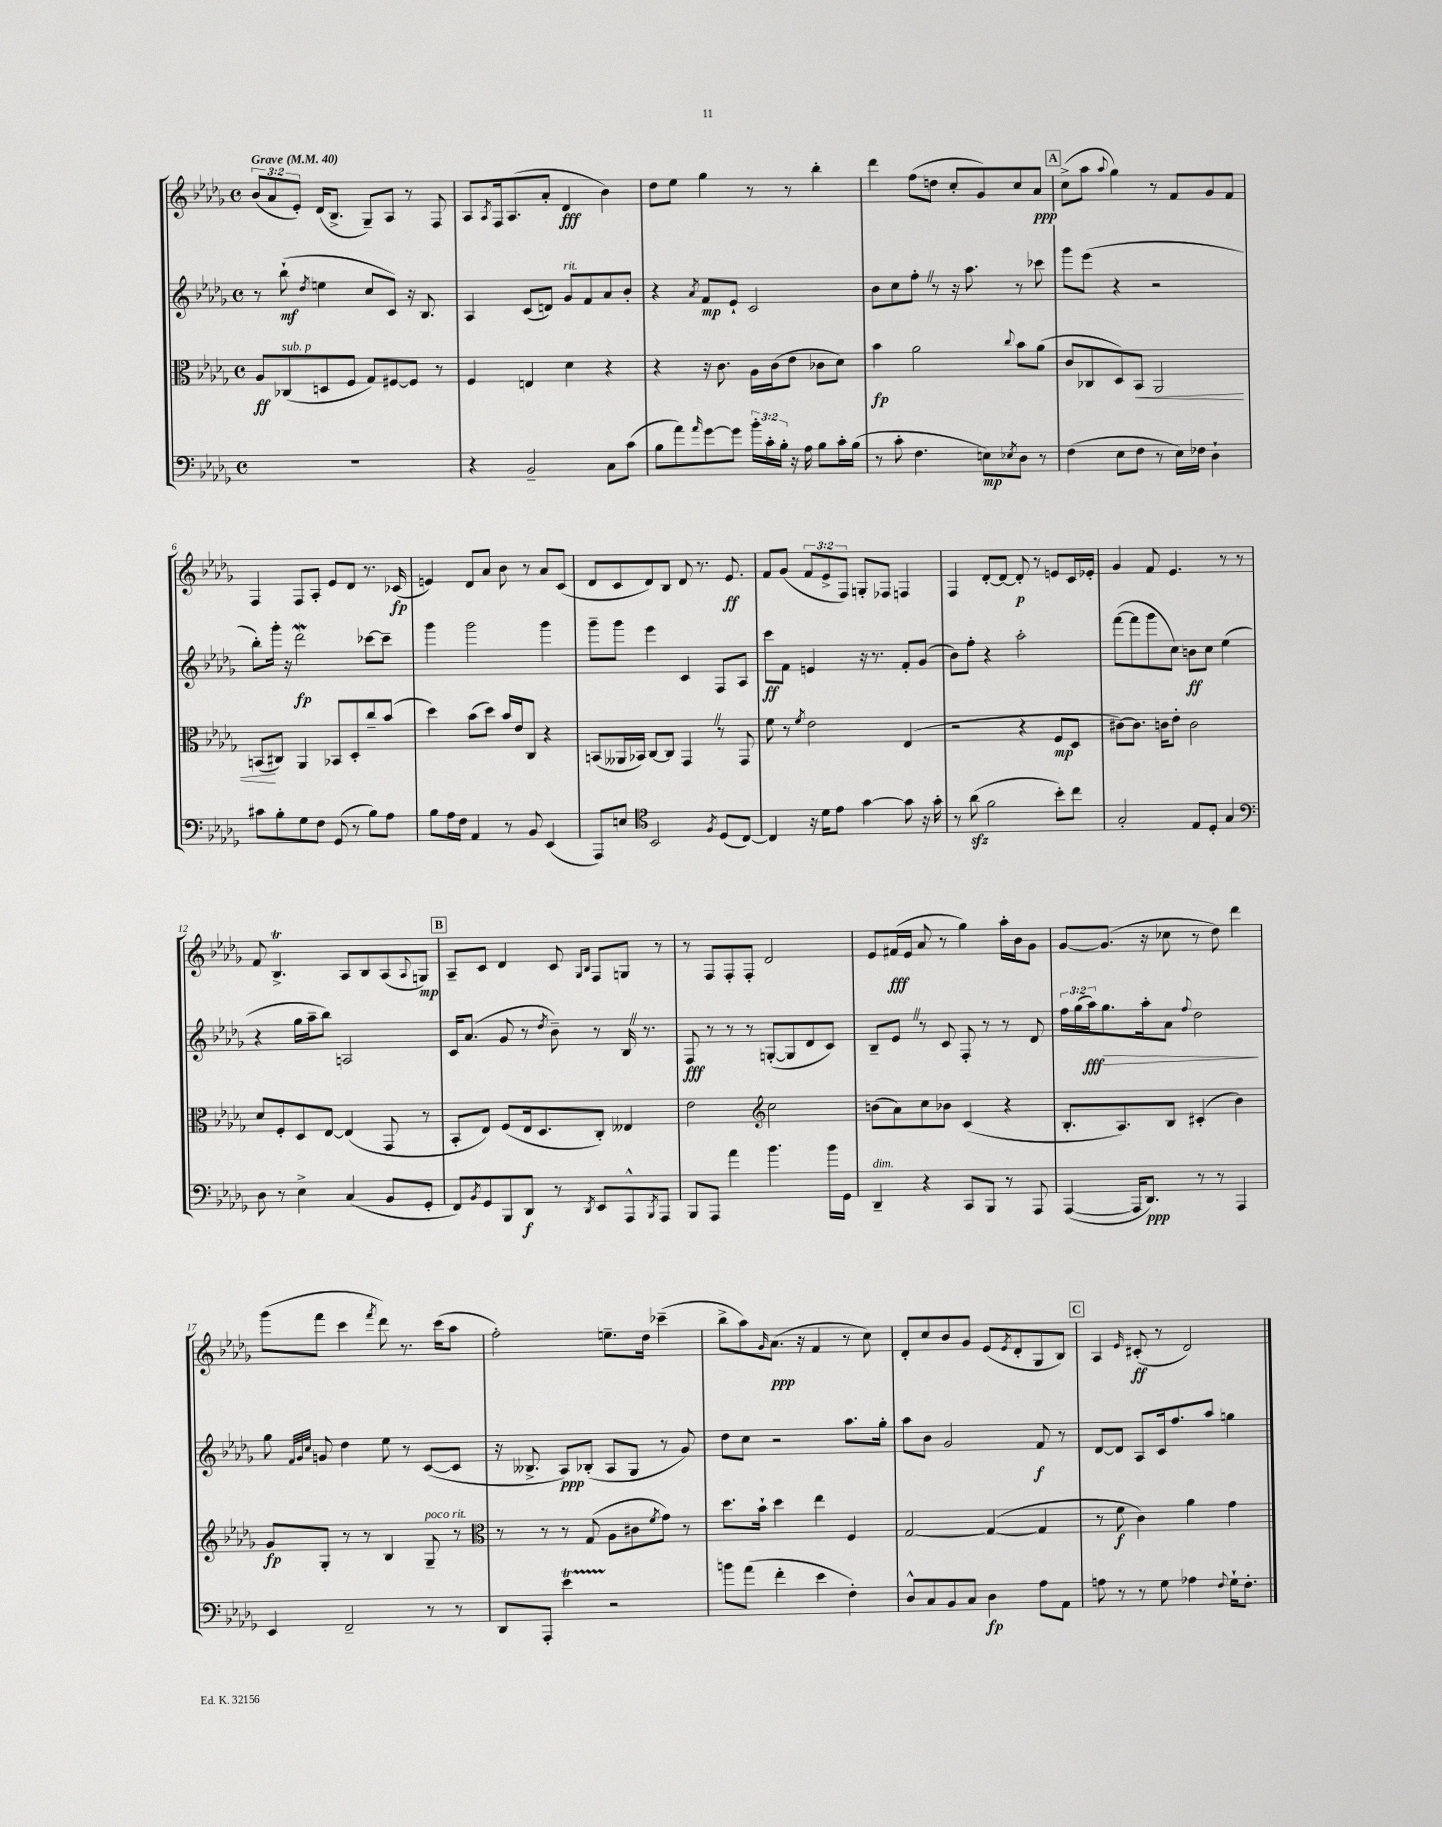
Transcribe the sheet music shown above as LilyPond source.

<<
\new StaffGroup <<
\new Staff = "s0" {
    \clef treble \key des \major \defaultTimeSignature \time 4/4 \override Staff.TupletNumber.text = #tuplet-number::calc-fraction-text \tempo "Grave" 4 = 40
    \tuplet 3/2 { bes'8( aes'8 ees'8-.) } des'16( bes8.-> ges8--) aes8 r8 f8 |
    aes8 \acciaccatura { aes8 } f16 aes8.( aes'8-. des'4\fff bes'4) |
    des''8 ees''8 ges''4 r8 r8 bes''4-. |
    des'''4 f''8( d''8 c''8-. ges'8) c''8 aes'8\ppp |
    \mark \markup { \box "A" } c''8->( aes''8 \appoggiatura { aes''8 } ges''4) r8 f'8 ges'8 f'8 |
    f4 f8 aes8-. ees'8 des'8 r8. ces'16\fp( |
    e'4) des'8 aes'8 bes'8 r8 aes'8 c'8( |
    des'8 c'8 des'8) bes8 des'8 r8. ees'8.\ff |
    f'8 ges'8( \tuplet 3/2 { f'8 ees'8-> f8) } g8-. fes8 f4 |
    f4 des'8~-. des'8~ des'8-.\p r8 e'8 c'16 ees'16-. |
    ges'4 f'8 ees'4. r8 r8 |
    f'8 bes4.->\trill aes8 bes8 aes8( \appoggiatura { aes8 } g8\mp) |
    \mark \markup { \box "B" } aes8-- c'8 des'4 c'8 \grace { ges16 bes16 } f8 g8 r8 |
    r8 f8 f8-. f8-. des'2 |
    ees'8 fis'16\fff( ees'16 aes'8 r8 ges''4) aes''16-. bes'16 ges'8 |
    ges'8~ ges'8.( r16 ces''8 r8 des''8) des'''4 |
    ges'''8( f'''8 c'''4 \acciaccatura { f'''8 } des'''8) r8. c'''16( aes''8 |
    f''2-.) e''8.-- des''16 ces'''4--( |
    bes''8-> aes''8) \grace { ges'16 } aes'8.\ppp( r16 f'4 r8 c''8) |
    des'8-. c''8 bes'8 ges'8 ees'8( \acciaccatura { ees'8 } des'8-. ges8 bes8) |
    \mark \markup { \box "C" } aes4 \grace { ees'16 } cis'8-.\ff( r8 des'2) \bar "|." |
}
\new Staff = "s1" {
    \clef treble \key des \major \defaultTimeSignature \time 4/4 \override Staff.TupletNumber.text = #tuplet-number::calc-fraction-text
    r8 bes''8-!\mf( \acciaccatura { des''8 } e''4 c''8 c'8) r16 bes8. |
    aes4 c'8( d'8) ges'8^\markup { \italic "rit." } f'8 aes'8 bes'8-. |
    r4 \acciaccatura { aes'8 } f'8\mp ees'8-! c'2 |
    bes'8 c''8 f''8-. \once \override BreathingSign.text = \markup { \musicglyph "scripts.caesura.straight" } \breathe r8 r16 aes''8. r8 ces'''8 |
    \mark \markup { \box "A" } ges'''8 ees'''8( r4 r2 |
    bes''8-.) ges'''16-. r16 des'''2\mordent\fp ces'''8~ ces'''8-- |
    ges'''4 ges'''2 ges'''4 |
    ges'''8-- ges'''8 ees'''4 c'4 f8 aes8 |
    c'''8\ff f'8 e'4 r16 r8. f'8-. ges'8( |
    bes'8) f''8-. r4 aes''2-. |
    f'''8~( f'''8 ges'''8 c''8) b'8\ff c''8 ees''4( |
    r4 ges''16 aes''16-- bes''8) a2 |
    \mark \markup { \box "B" } c'16 aes'8.( ges'8 r8 \acciaccatura { des''8 } bes'8--) r8 bes16 \once \override BreathingSign.text = \markup { \musicglyph "scripts.caesura.straight" } \breathe r8. |
    f8\fff r8 r8 r8 g8~-.( g8 des'8 c'8) |
    bes8-- ees'8 \once \override BreathingSign.text = \markup { \musicglyph "scripts.caesura.straight" } \breathe r8 c'8 f8-. r8 r8 des'8 |
    \tuplet 3/2 { f''16 ges''16( aes''16\fff) } ges''8.\> aes''16-. aes'8 \appoggiatura { f''8 } des''2\! |
    ges''8 \grace { f'32 ges'32 c''32 } g'8 des''4 ees''8 r8 c'8~( c'8 |
    r16 beses8.-> aes8\ppp) bes8-.( aes8 ges8 r8 ges'8) |
    des''8 c''8 r2 aes''8. ges''16-. |
    aes''8 bes'8 ges'2 f'8\f r8 |
    \mark \markup { \box "C" } des'8~ des'8 aes8 c'16 f''8. aes''8 g''4 \bar "|." |
}
\new Staff = "s2" {
    \clef alto \key des \major \defaultTimeSignature \time 4/4
    aes8\ff ces8^\markup { \italic "sub. p" }( d8 f8 ges8) fis8~ fis8 r8 |
    f4 e4 des'4 r4 |
    r4 r16 c'8. aes16 c'16( ees'8 ces'8 des'8) |
    bes'4\fp aes'2 \appoggiatura { c''8 } bes'8 aes'8( |
    \mark \markup { \box "A" } c'8 ces8 des8) bes,8\< aes,2 |
    b,8\!( cis8) aes,4 bes,8 des8-. c''8-- bes'8( |
    des''4) bes'8( des''8) bes'16 ees'16 c8 r4 |
    b,8( aeses,16 bes,16) c8~ c8 ges,4 \once \override BreathingSign.text = \markup { \musicglyph "scripts.caesura.straight" } \breathe r8 ges,8 |
    f'8 r8 \acciaccatura { f'8 } ees'2 ees4( |
    r2 r4 f8\mp des8 |
    cis'8~) cis'8. c'16 ees'8-. c'2 |
    des'8 f8-. des8 ees8~ ees4( ges,8 r8 |
    \mark \markup { \box "B" } bes,8-. ees8) f8( ees16 des8. c8-.) eeses4 |
    ees'2 \clef treble c''2 |
    b'8( aes'8) c''8 bes'8 c'4( r4 |
    bes8.-. aes8.) bes8 cis'4-.( bes'4) |
    ges'8\fp ges8-. r8 r8 bes4 ges8--^\markup { \italic "poco rit." } r8 |
    \clef alto r8 r8 r8 ges8( aes8 cis'8 \acciaccatura { f'8 } ges'8) r8 |
    des''8. bes'16-! des''4 ees''4 f4 |
    ges2~ ges4~( ges4 |
    \mark \markup { \box "C" } r8 f'8\f c'4) aes'4 ges'4 \bar "|." |
}
\new Staff = "s3" {
    \clef bass \key des \major \defaultTimeSignature \time 4/4 \override Staff.TupletNumber.text = #tuplet-number::calc-fraction-text
    R1 |
    r4 bes,2-- c8 c'8( |
    bes8 aes'8) \grace { aes'16 } ges'8~ ges'8 \tuplet 3/2 { bes'16-. c'16-. bes16-. } r16 aes16 bes8 c'16-. bes16( |
    r8 c'8-. f4. e8\mp) \acciaccatura { ees8 } des8 r8 |
    \mark \markup { \box "A" } f4( ees8 f8 r8 ees16) fes16 des4-! |
    cis'8 bes8-. ges8 f8 ges,8( r8 bes8) aes8 |
    bes8 aes16 f16 aes,4 r8 bes,8 ees,4( |
    aes,,8) e8 \clef tenor bes,2 \acciaccatura { f8 } des8( c8~) |
    c4 r16 des'16 ees'8 ges'4~ ges'8 r16 ges'16-. |
    r8 aes'8\sfz( f'2 bes'8-.) c''8 |
    ges2-. ees8 des8-. ges4 |
    \clef bass des8 r8 ees4-> c4( bes,8 ges,8-. |
    \mark \markup { \box "B" } f,8) \acciaccatura { bes,8 } ges,8 bes,,8 des,8\f r8 \acciaccatura { des,8 } ees,8 aes,,8-^ \acciaccatura { bes,,8 } aes,,8 |
    bes,,8 aes,,8 aes'4 bes'4. bes'16 ges,16 |
    des,4--^\markup { \italic "dim." } r4 c,8 bes,,8 r8 aes,,8 |
    aes,,4~( aes,,16 des,8.\ppp) r8 r8 aes,,4 |
    ees,4 f,2-- r8 r8 |
    des,8 aes,,8-. ees'4\startTrillSpan r2\stopTrillSpan |
    b'8 aes'8( f'4-. ees'4 f4-.) |
    des8-^ c8 bes,8 c8 des4\fp aes8 aes,8 |
    \mark \markup { \box "C" } a8 r8 r8 ges8 aes4 \appoggiatura { f8 } ges16-! f8.-. \bar "|." |
}
>>
>>
